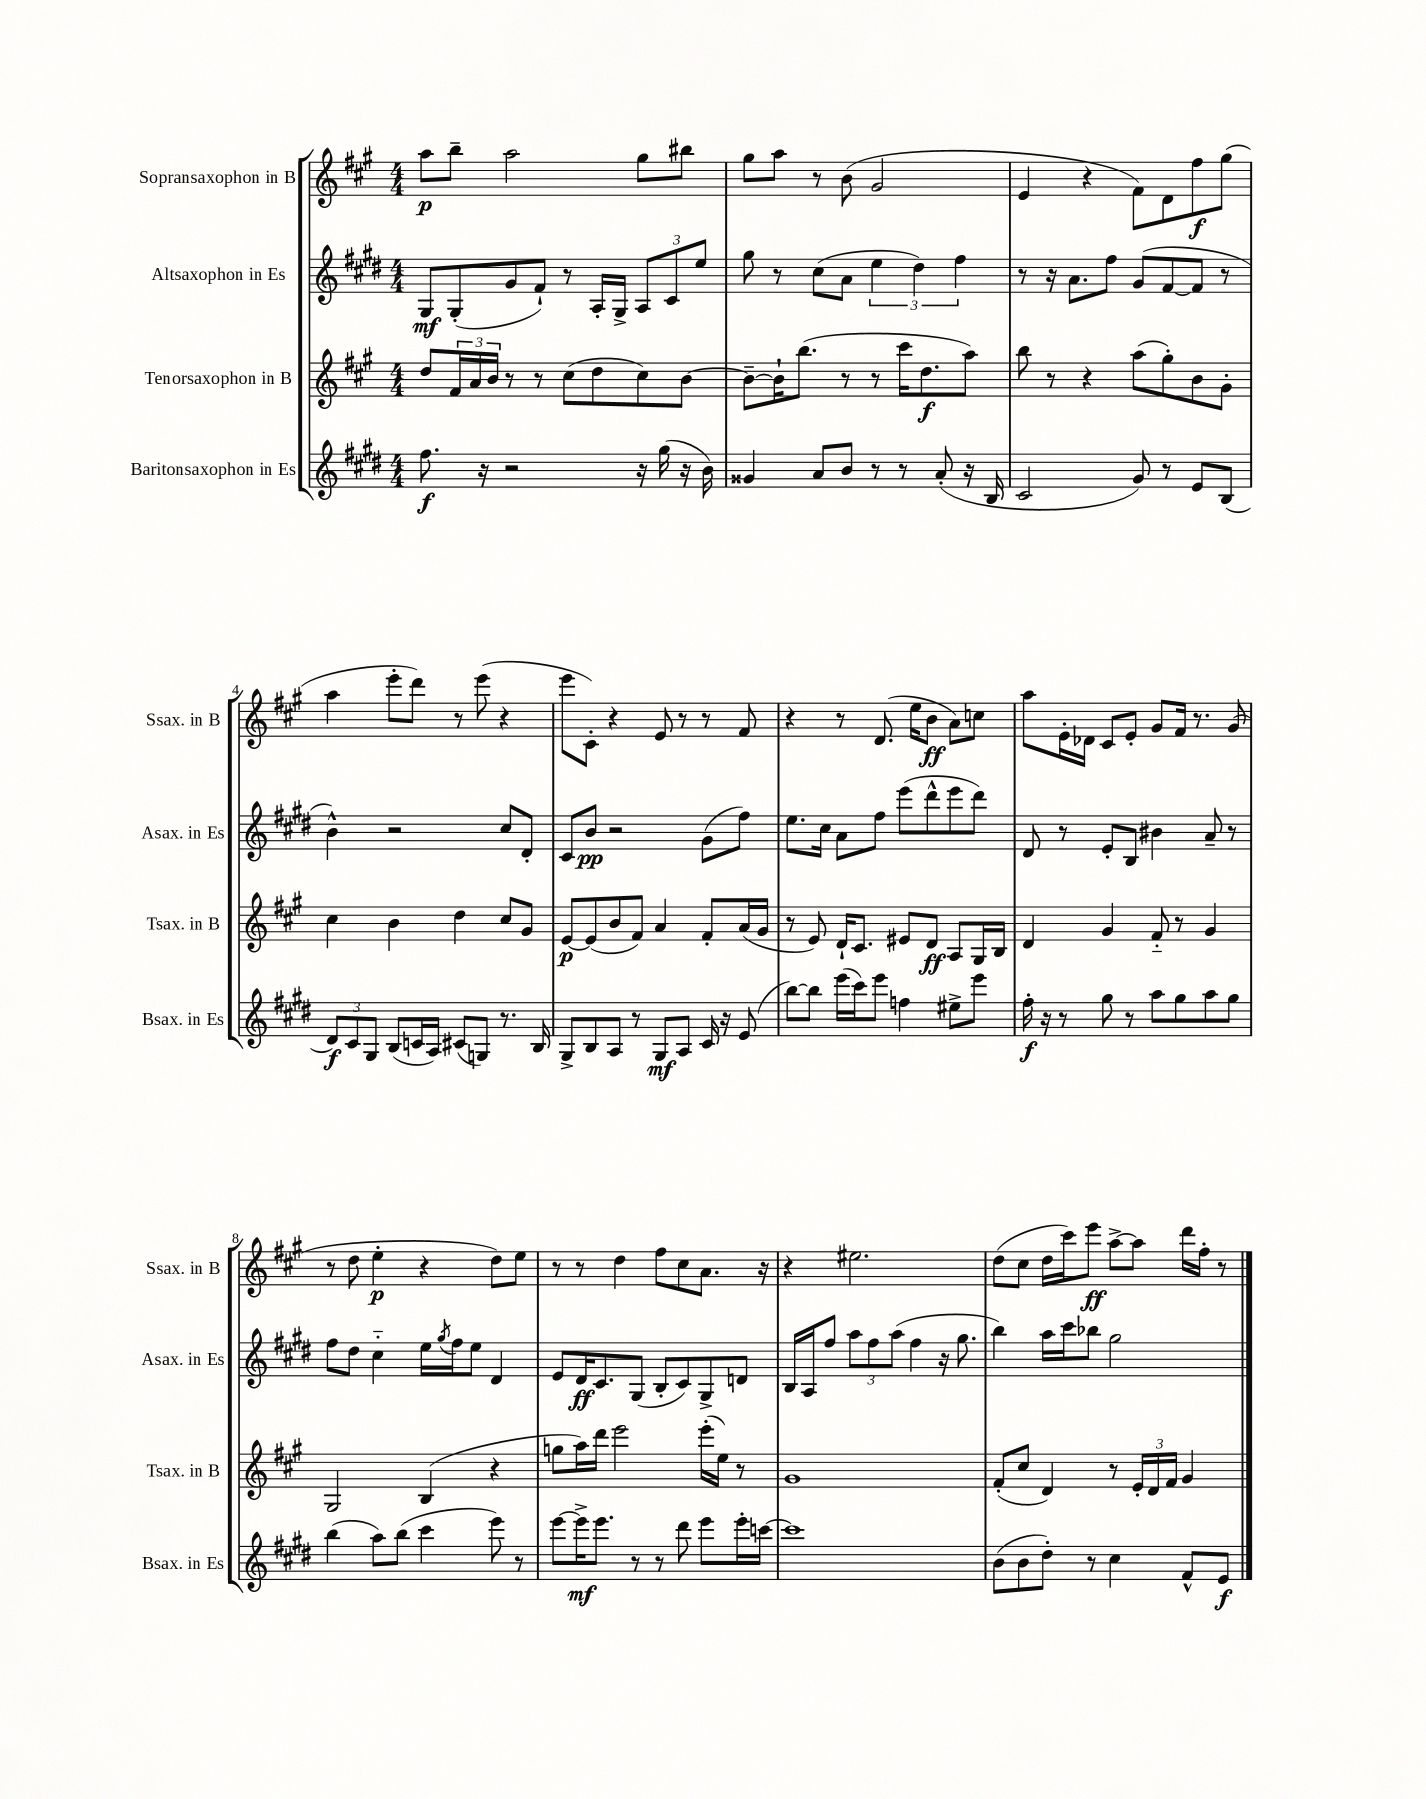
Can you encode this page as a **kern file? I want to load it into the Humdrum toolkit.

**kern	**kern	**kern	**kern
*staff4	*staff3	*staff2	*staff1
*clefG2	*clefG2	*clefG2	*clefG2
*k[f#c#g#d#]	*k[f#c#g#]	*k[f#c#g#d#]	*k[f#c#g#]
*M4/4	*M4/4	*M4/4	*M4/4
8.ff#\	8dd/L	8G#/L	8aa\L
.	24f#/L	(8G#'/	8bb~\J
.	24a/	.	.
16r	.	.	.
.	24b/JJ	.	.
2r	8r	8g#/	2aa\
.	8r	8f#`/J)	.
.	(8cc#\L	8r	.
.	8dd\	16A'/LL	.
.	.	16G#^/JJ	.
16r	8cc#\)	12A/L	8gg#\L
(16gg#\	.	.	.
.	.	12c#/	.
16r	[8b\J	.	8bb#\J
.	.	12ee/J	.
16b\)	.	.	.
=	=	=	=
4g##/	8b~\_L	8gg#\	8gg#\L
.	16b`\]K	8r	8aa\J
.	(8.bb\J	.	.
8a/L	.	(8cc#\L	8r
8b/J	8r	8a\J	(8b\
8r	8r	6ee\	2g#/
8r	16ccc#\LK	.	.
.	.	6dd#\)	.
.	8.dd\	.	.
(8a'/	.	.	.
.	.	6ff#\	.
16r	8aa\J)	.	.
16B/	.	.	.
=	=	=	=
2c#/	8bb\	8r	4e/
.	8r	16r	.
.	.	8.a\L	.
.	4r	.	4r
.	.	8ff#\J	.
8g#/)	(8aa\L	(8g#/L	8f#\L)
8r	8gg#'\)	[8f#/	8d\
8e/L	8b\	8f#/]J	8ff#\
(8B/J	8g#'\J	8r	(8gg#\J
=	=	=	=
12d#/L)	4cc#\	4b^^\)	4aa\
12c#/	.	.	.
12G#/J	.	.	.
(8B/L	4b\	2r	8eee'\L
16c/L	.	.	8ddd\J)
16A/JJ)	.	.	.
(8c#/L	4dd\	.	8r
8G/J)	.	.	(8eee\
8.r	8cc#/L	8cc#/L	4r
.	8g#/J	8d#'/J	.
16B/	.	.	.
=	=	=	=
8G#^/L	[8e/L	8c#/L	8eee\L
8B/	(8e/]	8b/J	8c#'\J)
8A/J	8b/	2r	4r
8r	8f#/J)	.	.
8G#/L	4a/	.	8e/
8A/J	.	.	8r
16c#/	8f#'/L	(8g#\L	8r
16r	.	.	.
(8e/	(16a/L	8ff#\J)	8f#/
.	16g#/JJ	.	.
=	=	=	=
[8bb\L)	8r	8.ee\L	4r
8bb\]J	8e/)	.	.
.	.	16cc#\Jk	.
(16eee\LL	16d`/LK	8a\L	8r
16ccc#\J)	8.c#/J	.	.
8eee\J	.	8ff#\J	(8.d/
4ff\	8e#/L	(8eee\L	.
.	.	.	16ee\LK
.	8d/J	8ddd#^^\	8b\J
8ee#^\L	8A/L	8eee\	8a\L)
8eee\J	16G#/L	8ddd#\J)	8cc\J
.	16B/JJ	.	.
=	=	=	=
16ff#'\	4d/	8d#/	8aa\L
16r	.	.	.
8r	.	8r	16e'\L
.	.	.	16d-\JJ
8gg#\	4g#/	8e'/L	8c#/L
8r	.	8B/J	8e'/J
8aa\L	8f#'~/	4b#\	8g#/L
8gg#\	8r	.	16f#/Jk
.	.	.	8.r
8aa\	4g#/	8a~/	.
8gg#\J	.	8r	(8g#/
=	=	=	=
(4bb\	2G#/	8ff#\L	8r
.	.	8dd#\J	8dd\
8aa\L)	.	4cc#'~\	4ee'\
(8bb\J	.	.	.
4ccc#\	(4B/	16ee\LL	4r
.	.	8qgg#/	.
.	.	16ff#\J	.
.	.	8ee\J	.
8eee\)	4r	4d#/	8dd\L)
8r	.	.	8ee\J
=	=	=	=
[8eee\L	8gg\L	8e/L	8r
16eee^\]K	16aa\L)	16d#/K	8r
8.eee\J	16ddd\JJ	8.c#/	.
.	2eee\	.	4dd\
8r	.	(8G#/J	.
8r	.	8B'/L	8ff#\L
8ddd#\	.	8c#/)	8cc#\
8eee\L	(16eee'\LL	8G#^/	8.a\J
.	16ee\JJ)	.	.
16eee'\L	8r	8d/J	.
[16ccc\JJ	.	.	16r
=	=	=	=
1ccc]	1g#	16B/LL	4r
.	.	16A/J	.
.	.	8ff#/J	.
.	.	12aa\L	2.ee#\
.	.	12ff#\	.
.	.	(12aa\J	.
.	.	4ff#\	.
.	.	16r	.
.	.	8.gg#\	.
=	=	=	=
(8b\L	(8f#'/L	4bb\)	(8dd\L
8b\	8cc#/J	.	8cc#\J
8dd#'\J)	4d/)	16aa\LL	16dd\LL
.	.	16ccc#\J	16ccc#\J)
8r	.	8bb-\J	8eee\J
4cc#\	8r	2gg#\	[8aa^\L
.	24e'/LL	.	8aa\]J
.	24d/	.	.
.	24f#/JJ	.	.
8f#^^/L	4g#/	.	16ddd\LL
.	.	.	16ff#'\JJ
8e/J	.	.	8r
==	==	==	==
*-	*-	*-	*-
